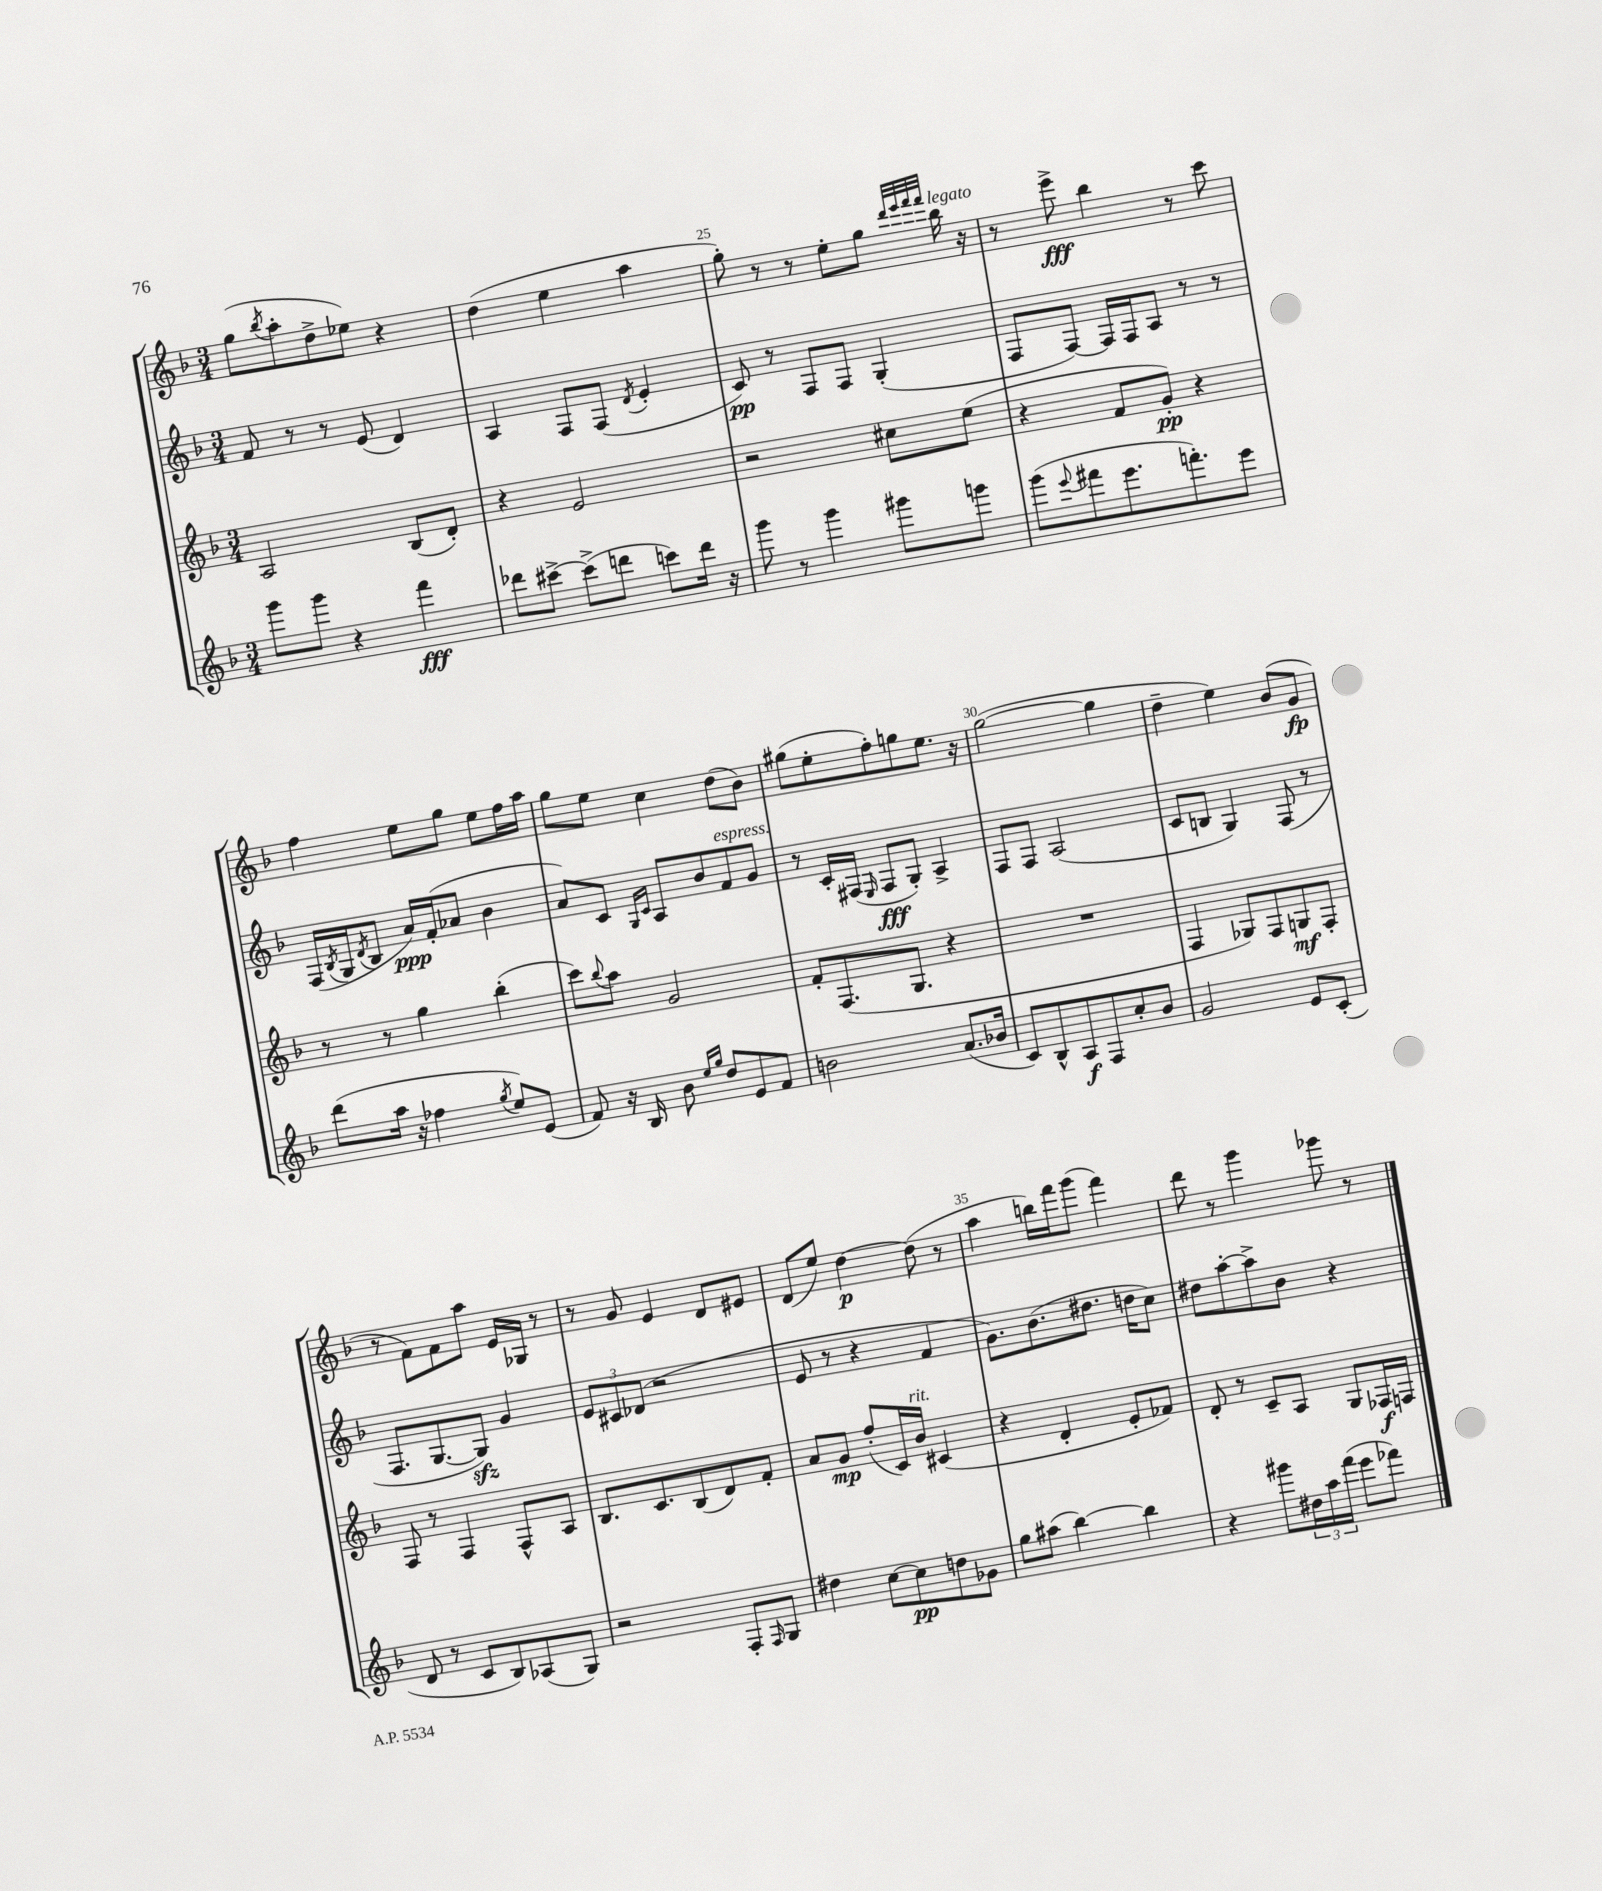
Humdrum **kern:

**kern	**dynam	**kern	**dynam	**kern	**dynam	**kern	**dynam
*part4	*part4	*part3	*part3	*part2	*part2	*part1	*part1
*staff4	*staff4	*staff3	*staff3	*staff2	*staff2	*staff1	*staff1
*clefG2	*	*clefG2	*	*clefG2	*	*clefG2	*
*k[b-]	*	*k[b-]	*	*k[b-]	*	*k[b-]	*
*M3/4	*	*M3/4	*	*M3/4	*	*M3/4	*
=23	=23	=23	=23	=23	=23	=23	=23
8ggg\L	.	2A/	.	8f/	.	(8gg\L	.
.	.	.	.	.	.	8qbb-/	.
8ggg\J	.	.	.	8r	.	8aa'\	.
4r	.	.	.	8r	.	8dd^\	.
.	.	.	.	(8e/	.	8ee-X\J)	.
4fff\	fff	(8B-/L	.	4d/)	.	4r	.
.	.	8d'/J)	.	.	.	.	.
=24	=24	=24	=24	=24	=24	=24	=24
8ddd-X\L	.	4r	.	4A/	.	(4dd\	.
[8ccc#X^\J	.	.	.	.	.	.	.
(8ccc#^\L]	.	2e/	.	8F/L	.	4ee\	.
8dddn\J	.	.	.	(8F/J	.	.	.
.	.	.	.	8qd/	.	.	.
8cccn\L)	.	.	.	4e'/	.	4aa\	.
16ddd\Jk	.	.	.	.	.	.	.
16r	.	.	.	.	.	.	.
=25	=25	=25	=25	=25	=25	=25	=25
8ggg\	.	2r	.	8c/)	pp	8gg'\)	.
8r	.	.	.	8r	.	8r	.
4ggg\	.	.	.	8F/L	.	8r	.
.	.	.	.	8F/J	.	8ee'\L	.
8ggg#X\L	.	8cc#X\L	.	(4G'/	.	8gg\J	.
.	.	.	.	.	.	32qqddd/LLL	.
.	.	.	.	.	.	32qqeee/	.
.	.	.	.	.	.	32qqfff/	.
.	.	.	.	.	.	32qqfff/JJJ	.
!	!	!	!	!	!	!LO:TX:a:i:t=legato	!
8gggn\J	.	(8ee\J	.	.	.	16bb-\	.
.	.	.	.	.	.	16r	.
=26	=26	=26	=26	=26	=26	=26	=26
(8ggg\L	.	4r	.	8F/L	.	8r	.
8qqeee/	.	.	.	.	.	.	.
8fff#X\	.	.	.	[8F/J)	.	8eee^\	fff
8.eee\	.	8f/L	.	16F/LL]	.	4bb-\	.
.	.	.	.	16F/J	.	.	.
.	.	8g'/J)	pp	8A/J	.	.	.
8.fffn'\)	.	.	.	.	.	.	.
.	.	4r	.	8r	.	8r	.
8eee\J	.	.	.	8r	.	8ccc\	.
!!LO:LB:g=z
=27	=27	=27	=27	=27	=27	=27	=27
(8ddd\L	.	8r	.	(16F/LL	.	4ff\	.
.	.	.	.	8qB-/	.	.	.
.	.	.	.	16G/J	.	.	.
.	.	.	.	8qd/	.	.	.
16aa\Jk	.	8r	.	8B-/J	.	.	.
16r	.	.	.	.	.	.	.
4ff-X\	.	4gg\	.	16a/LL)	ppp	8ee\L	.
.	.	.	.	(16f'/J	.	.	.
.	.	.	.	8a-X/J	.	8gg\J	.
8qgg/	.	.	.	.	.	.	.
8ee/L)	.	(4bb-'\	.	4b-\	.	8ee\L	.
(8e/J	.	.	.	.	.	16ff\L	.
.	.	.	.	.	.	16aa\JJ	.
=28	=28	=28	=28	=28	=28	=28	=28
8f/)	.	8ccc\L)	.	8a/L)	.	8gg\L	.
.	.	8qqbb-/	.	.	.	.	.
16r	.	8aa\J	.	8c/J	.	8ee\J	.
16B-/	.	.	.	.	.	.	.
.	.	.	.	16qqG/LL	.	.	.
.	.	.	.	16qqc/JJ	.	.	.
8b-\	.	2g/	.	8A/L	.	4cc\	.
16qqee/LL	.	.	.	.	.	.	.
16qqgg/JJ	.	.	.	.	.	.	.
8dd/L	.	.	.	8b-/	.	.	.
!	!	!	!	!LO:TX:a:i:t=espress.	!	!	!
8e/	.	.	.	8f/	.	(8dd\L	.
8f/J	.	.	.	8g/J	.	8b-\J)	.
=29	=29	=29	=29	=29	=29	=29	=29
2bn\	.	8f'/L	.	8r	.	(8gg#X\L	.
.	.	(8.F/	.	16c'/LL	.	8ee'\	.
.	.	.	.	(16F#X/JJ	.	.	.
.	.	.	.	16qqE/	.	.	.
.	.	.	.	8F#/L	fff	8ff'\)	.
.	.	8.G/J	.	.	.	.	.
.	.	.	.	8G'/J)	.	8ggn\	.
(8.a/L	.	4r	.	4A^/	.	8.ee\J	.
16b-X/Jk	.	.	.	.	.	16r	.
=30	=30	=30	=30	=30	=30	=30	=30
8c/L)	.	2.r	.	8F/L	.	([2gg\	.
8B-^^/	.	.	.	8F/J	.	.	.
8A/	f	.	.	(2A/	.	.	.
8F/	.	.	.	.	.	.	.
8cc'/	.	.	.	.	.	4gg\]	.
8b-/J	.	.	.	.	.	.	.
=31	=31	=31	=31	=31	=31	=31	=31
2g/	.	4F/	.	8c/L	.	4dd~\	.
.	.	.	.	8Bn/J	.	.	.
.	.	8G-X/L)	.	4G/)	.	4ee\)	.
.	.	8F/	.	.	.	.	.
8e/L	.	8Gn/	mf	(8F/	.	(8b-/L	.
(8c'/J	.	8F'/J	.	8r	.	8g/J	fp
!!LO:LB:g=z
=32	=32	=32	=32	=32	=32	=32	=32
8d/	.	8F/	.	8.F/L	.	8r	.
8r	.	8r	.	.	.	8f\L)	.
.	.	.	.	[8.G/	.	.	.
8c/L	.	4F/	.	.	.	8f\	.
8B-/)	.	.	.	8Gzz/J])	.	8aa\J	.
(8A-X/	.	8F^^/L	.	4g/	.	16e/LL	.
.	.	.	.	.	.	16G-X/JJ	.
8G/J)	.	8A/J	.	.	.	8r	.
=33	=33	=33	=33	=33	=33	=33	=33
2r	.	8.B-/L	.	12e/L	.	8r	.
.	.	.	.	12c#X/	.	.	.
.	.	.	.	.	.	8g/	.
.	.	.	.	(12d-X/J	.	.	.
.	.	8.c/	.	.	.	.	.
.	.	.	.	2r	.	4e/	.
.	.	(8B-/	.	.	.	.	.
8F'/L	.	8d/)	.	.	.	8d/L	.
16qqF/	.	.	.	.	.	.	.
8G/J	.	8f'/J	.	.	.	8e#X/J	.
=34	=34	=34	=34	=34	=34	=34	=34
4dd#X\	.	8a/L	.	8e/	.	(8d/L	.
.	.	8g/J	mp	8r	.	8ee/J)	.
[8cc\L	.	(8ff'/L	.	4r	.	[4dd\	p
8cc\]	pp	16c/L)	.	.	.	.	.
!	!	!LO:TX:a:i:t=rit.	!	!	!	!	!
.	.	16b-/JJ	.	.	.	.	.
8ddn\	.	(4c#X/	.	4f/	.	(8dd\]	.
8g-X\J	.	.	.	.	.	8r	.
=35	=35	=35	=35	=35	=35	=35	=35
8gg\L	.	4r	.	8.g\L)	.	4aa\	.
(8aa#X\J	.	.	.	.	.	.	.
.	.	.	.	(8.b-\	.	.	.
[4bb-\)	.	4d'/	.	.	.	16bbn\LL)	.
.	.	.	.	.	.	16fff\J	.
.	.	.	.	8.dd#X\J	.	(8ggg\J	.
4bb-\]	.	8e'/L	.	.	.	4fff\)	.
.	.	.	.	16ddn\KL	.	.	.
.	.	8f-X/J)	.	8cc\J)	.	.	.
=36	=36	=36	=36	=36	=36	=36	=36
4r	.	8d'/	.	8dd#X\L	.	8ddd\	.
.	.	8r	.	[8aa'\	.	8r	.
8ggg#X\L	.	8c~/L	.	8aa^\]	.	4ggg\	.
24dd#X\L	.	8A/J	.	8b-\J	.	.	.
24aa\	.	.	.	.	.	.	.
(24fff\JJ	.	.	.	.	.	.	.
8eee\L	.	8G/L	.	4r	.	8ggg-X\	.
8fff-X\J)	.	16F-X/L	f	.	.	8r	.
.	.	16Fn/JJ	.	.	.	.	.
==	==	==	==	==	==	==	==
*-	*-	*-	*-	*-	*-	*-	*-
